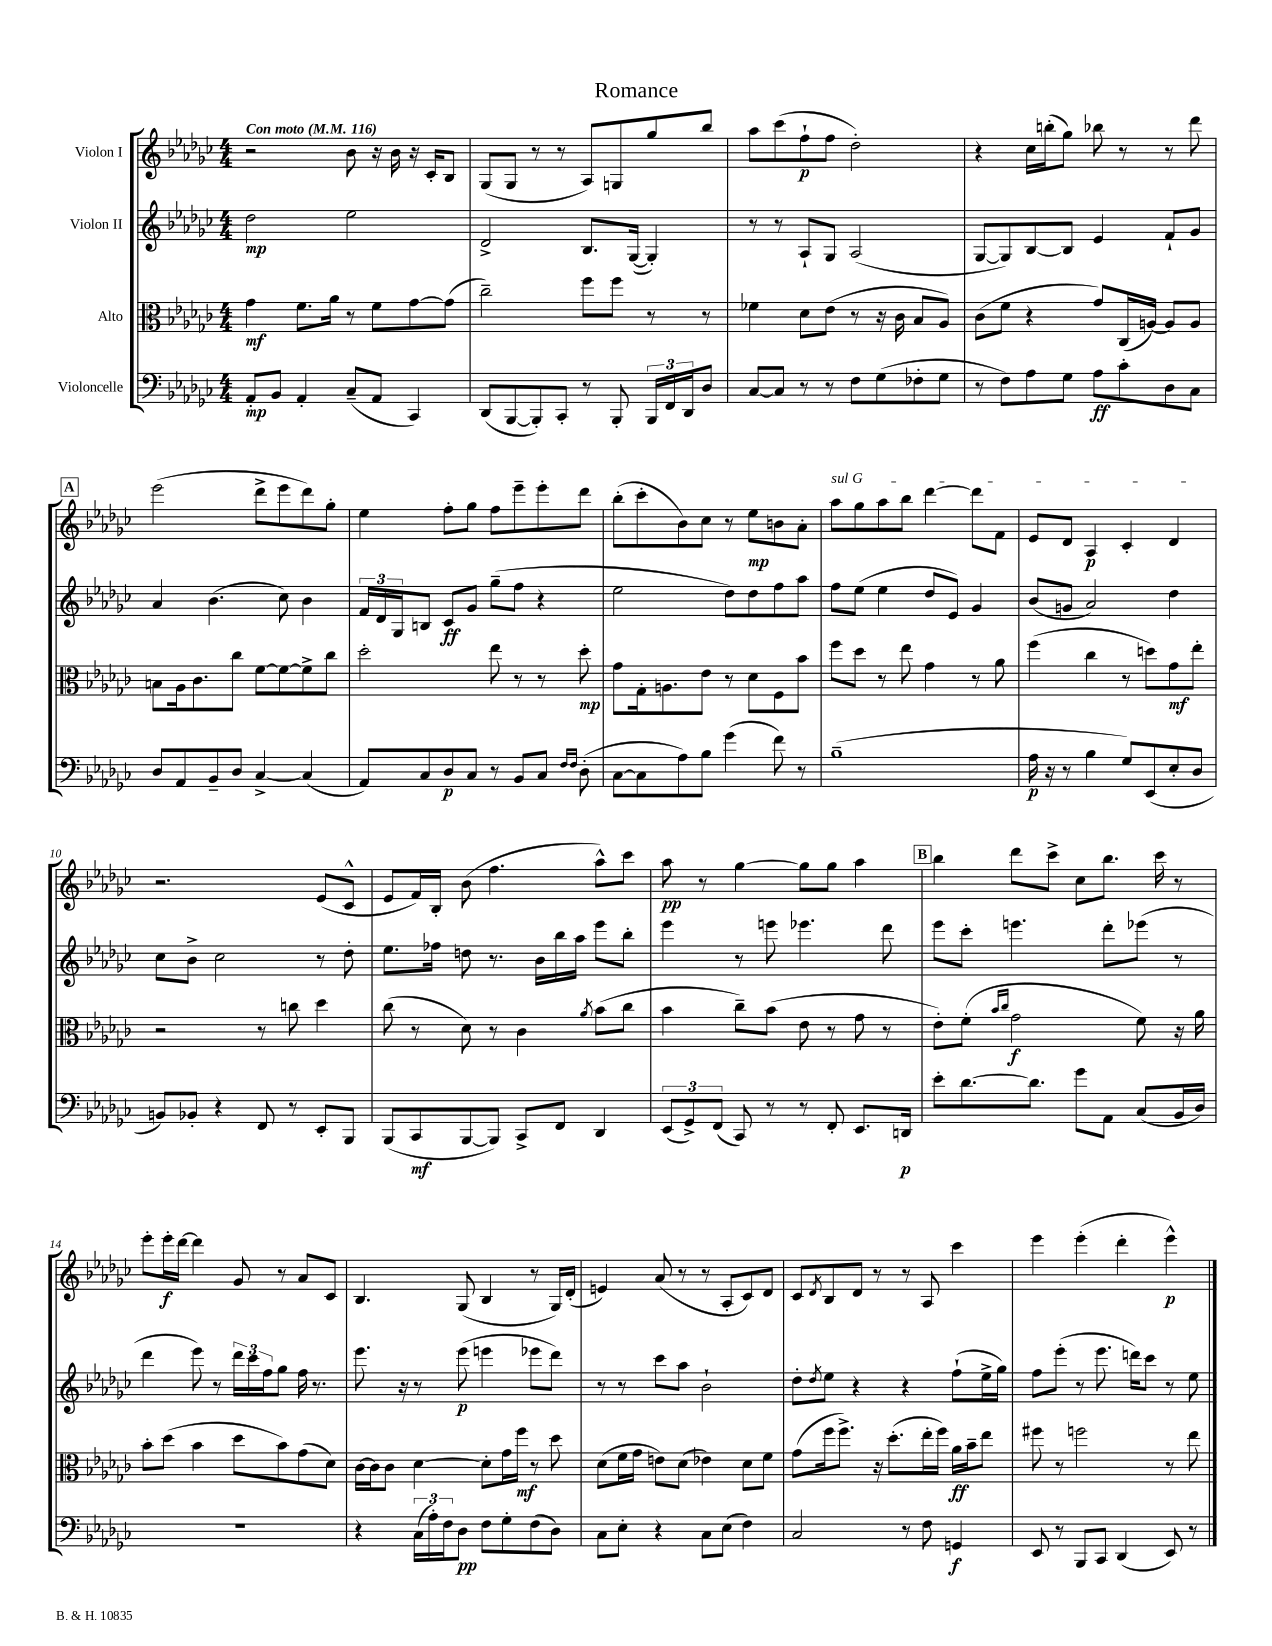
\header { title = "Romance" }
<<
\new StaffGroup <<
\new Staff = "s0" \with { instrumentName = "Violon I" } {
    \clef treble \key ges \major \numericTimeSignature \time 4/4 \tempo "Con moto" 4 = 116
    r2 bes'8 r16 bes'16 r16 ces'16-. bes8 |
    ges8( ges8 r8 r8 aes8) g8 ges''8 bes''8 |
    aes''8 ces'''8( f''8-!\p f''8 des''2-.) |
    r4 ces''16 b''16-.( ges''8) bes''8 r8 r8 des'''8 |
    \mark \markup { \box "A" } ees'''2( des'''8-> ees'''8 des'''8) ges''8-. |
    ees''4 f''8-. ges''8 f''8 ees'''8-- ees'''8-. des'''8 |
    bes''8-.( ces'''8-. bes'8) ces''8 r8 ees''8\mp b'8 aes'8-. |
    \once \override TextSpanner.bound-details.left.text = \markup { \italic "sul G" } aes''8\startTextSpan ges''8 aes''8 bes''8 des'''4~ des'''8 f'8 |
    ees'8 des'8 aes4\p ces'4-. des'4\stopTextSpan |
    r2. ees'8( ces'8-^ |
    ees'8 f'16) bes16-. bes'8( f''4. aes''8-^) ces'''8 |
    aes''8\pp r8 ges''4~ ges''8 ges''8 aes''4 |
    \mark \markup { \box "B" } bes''4 des'''8 ces'''8-> ces''8 bes''8. ces'''16 r8 |
    ees'''8-. ees'''16-.\f des'''16~ des'''4 ges'8 r8 aes'8 ces'8 |
    bes4. ges8( bes4 r8 ges16) des'16-.( |
    e'4) aes'8( r8 r8 aes8-. ces'8) des'8 |
    ces'8 \acciaccatura { des'8 } bes8 des'8 r8 r8 aes8 ces'''4 |
    ees'''4 ees'''4-.( des'''4-. ees'''4-^\p) \bar "|." |
}
\new Staff = "s1" \with { instrumentName = "Violon II" } {
    \clef treble \key ges \major \numericTimeSignature \time 4/4
    des''2\mp ees''2 |
    des'2-> bes8. ges16~( ges4-.) |
    r8 r8 aes8-! ges8 aes2( |
    ges8~ ges8) bes8~ bes8 ees'4 f'8-! ges'8 |
    \mark \markup { \box "A" } aes'4 bes'4.( ces''8) bes'4 |
    \tuplet 3/2 { f'16 des'16 ges16 } b8 ces'8\ff ges'8 ges''8--( f''8 r4 |
    ees''2 des''8) des''8 f''8 aes''8 |
    f''8 ees''8( ees''4 des''8 ees'8) ges'4 |
    bes'8( g'8 aes'2) des''4 |
    ces''8 bes'8-> ces''2 r8 des''8-. |
    ees''8. fes''16 d''8 r8. bes'16 bes''16 aes''16 ees'''8 bes''8-. |
    ees'''4 r8 e'''8 ees'''4. des'''8 |
    \mark \markup { \box "B" } ees'''8 ces'''8-. e'''4. des'''8-. ees'''8( r8 |
    des'''4 ees'''8) r8 \tuplet 3/2 { des'''16 ces'''16 f''16 } ges''8 f''16 r8. |
    ees'''8. r16 r8 ees'''8\p( e'''4 ees'''8 des'''8) |
    r8 r8 ces'''8 aes''8 bes'2-! |
    des''8-. \acciaccatura { des''8 } ees''8 r4 r4 f''8-!( ees''16-> ges''16) |
    f''8 ees'''8-.( r8 ees'''8. d'''16) ces'''8 r8 ees''8 \bar "|." |
}
\new Staff = "s2" \with { instrumentName = "Alto" } {
    \clef alto \key ges \major \numericTimeSignature \time 4/4
    ges'4\mf f'8. aes'16 r8 f'8 ges'8~ ges'8( |
    ces''2--) f''8 f''8 r8 r8 |
    fes'4 des'8 ees'8( r8 r16 ces'16 bes8 aes8) |
    ces'8( f'8 r4 ges'8) ces16( a16~) a8 a8 |
    \mark \markup { \box "A" } b8 aes16 ces'8. ces''8 f'8~ f'8~ f'8-> ces''8 |
    des''2-. ees''8 r8 r8 des''8-.\mp |
    ges'8 ges16-. a8. ees'8 r8 des'8 f8 bes'8 |
    f''8 des''8 r8 ees''8 ges'4 r8 aes'8 |
    f''4( ces''4 r8 d''8) ges'8\mf ees''8-. |
    r2 r8 c''8 des''4 |
    ces''8( r8 des'8) r8 ces'4 \acciaccatura { aes'8 } bes'8( ces''8 |
    bes'4 ces''8--) bes'8( ees'8 r8 ges'8 r8 |
    \mark \markup { \box "B" } ees'8-.) f'8-.( \grace { bes'16 ces''16 } ges'2\f f'8) r16 aes'16 |
    bes'8-. des''8( bes'4 des''8 bes'8) ges'8( des'8) |
    ces'16~ ces'16 ces'8 des'4~ des'8-. ges'16 f''16\mf r8 des''8 |
    des'8( f'16 ges'16 e'8) des'8( ees'4) des'8 f'8 |
    ges'8( f''16 f''8.->) r16 des''8.-.( ees''16-. f''16) aes'16\ff bes'16-- ees''8 |
    fis''8 r8 f''2 r8 ees''8 \bar "|." |
}
\new Staff = "s3" \with { instrumentName = "Violoncelle" } {
    \clef bass \key ges \major \numericTimeSignature \time 4/4
    aes,8-.\mp bes,8 aes,4-. ces8--( aes,8 ces,4) |
    des,8( bes,,8~ bes,,8-.) ces,8-. r8 bes,,8-. \tuplet 3/2 { bes,,16 f,16 des,16 } des8 |
    ces8~ ces8 r8 r8 f8 ges8( fes8-. ges8 |
    r8 f8) aes8 ges8 aes8\ff ces'8-. des8 ces8 |
    \mark \markup { \box "A" } des8 aes,8 bes,8-- des8 ces4~-> ces4( |
    aes,8) ces8 des8\p ces8 r8 bes,8 ces8 \grace { f16 f16 } des8-.( |
    ces8~ ces8 aes8) bes8 ges'4( f'8) r8 |
    bes1--( |
    aes16\p r16 r8 bes4 ges8) ees,8( ees8-. des8 |
    b,8) bes,8-. r4 f,8 r8 ees,8-. bes,,8 |
    bes,,8( ces,8\mf bes,,8~ bes,,8) ces,8-> f,8 des,4 |
    \tuplet 3/2 { ees,8( ges,8->) f,8( } ces,8) r8 r8 f,8-. ees,8. d,16\p |
    \mark \markup { \box "B" } ees'8-. des'8.~ des'8. ges'8 aes,8 ces8( bes,16 des16) |
    R1 |
    r4 \tuplet 3/2 { ces16( aes16-.) f16 } des8\pp f8 ges8-. f8( des8) |
    ces8 ees8-. r4 ces8 ees8( f4) |
    ces2 r8 f8 g,4\f |
    ees,8 r8 bes,,8 ces,8 des,4( ees,8) r8 \bar "|." |
}
>>
>>
